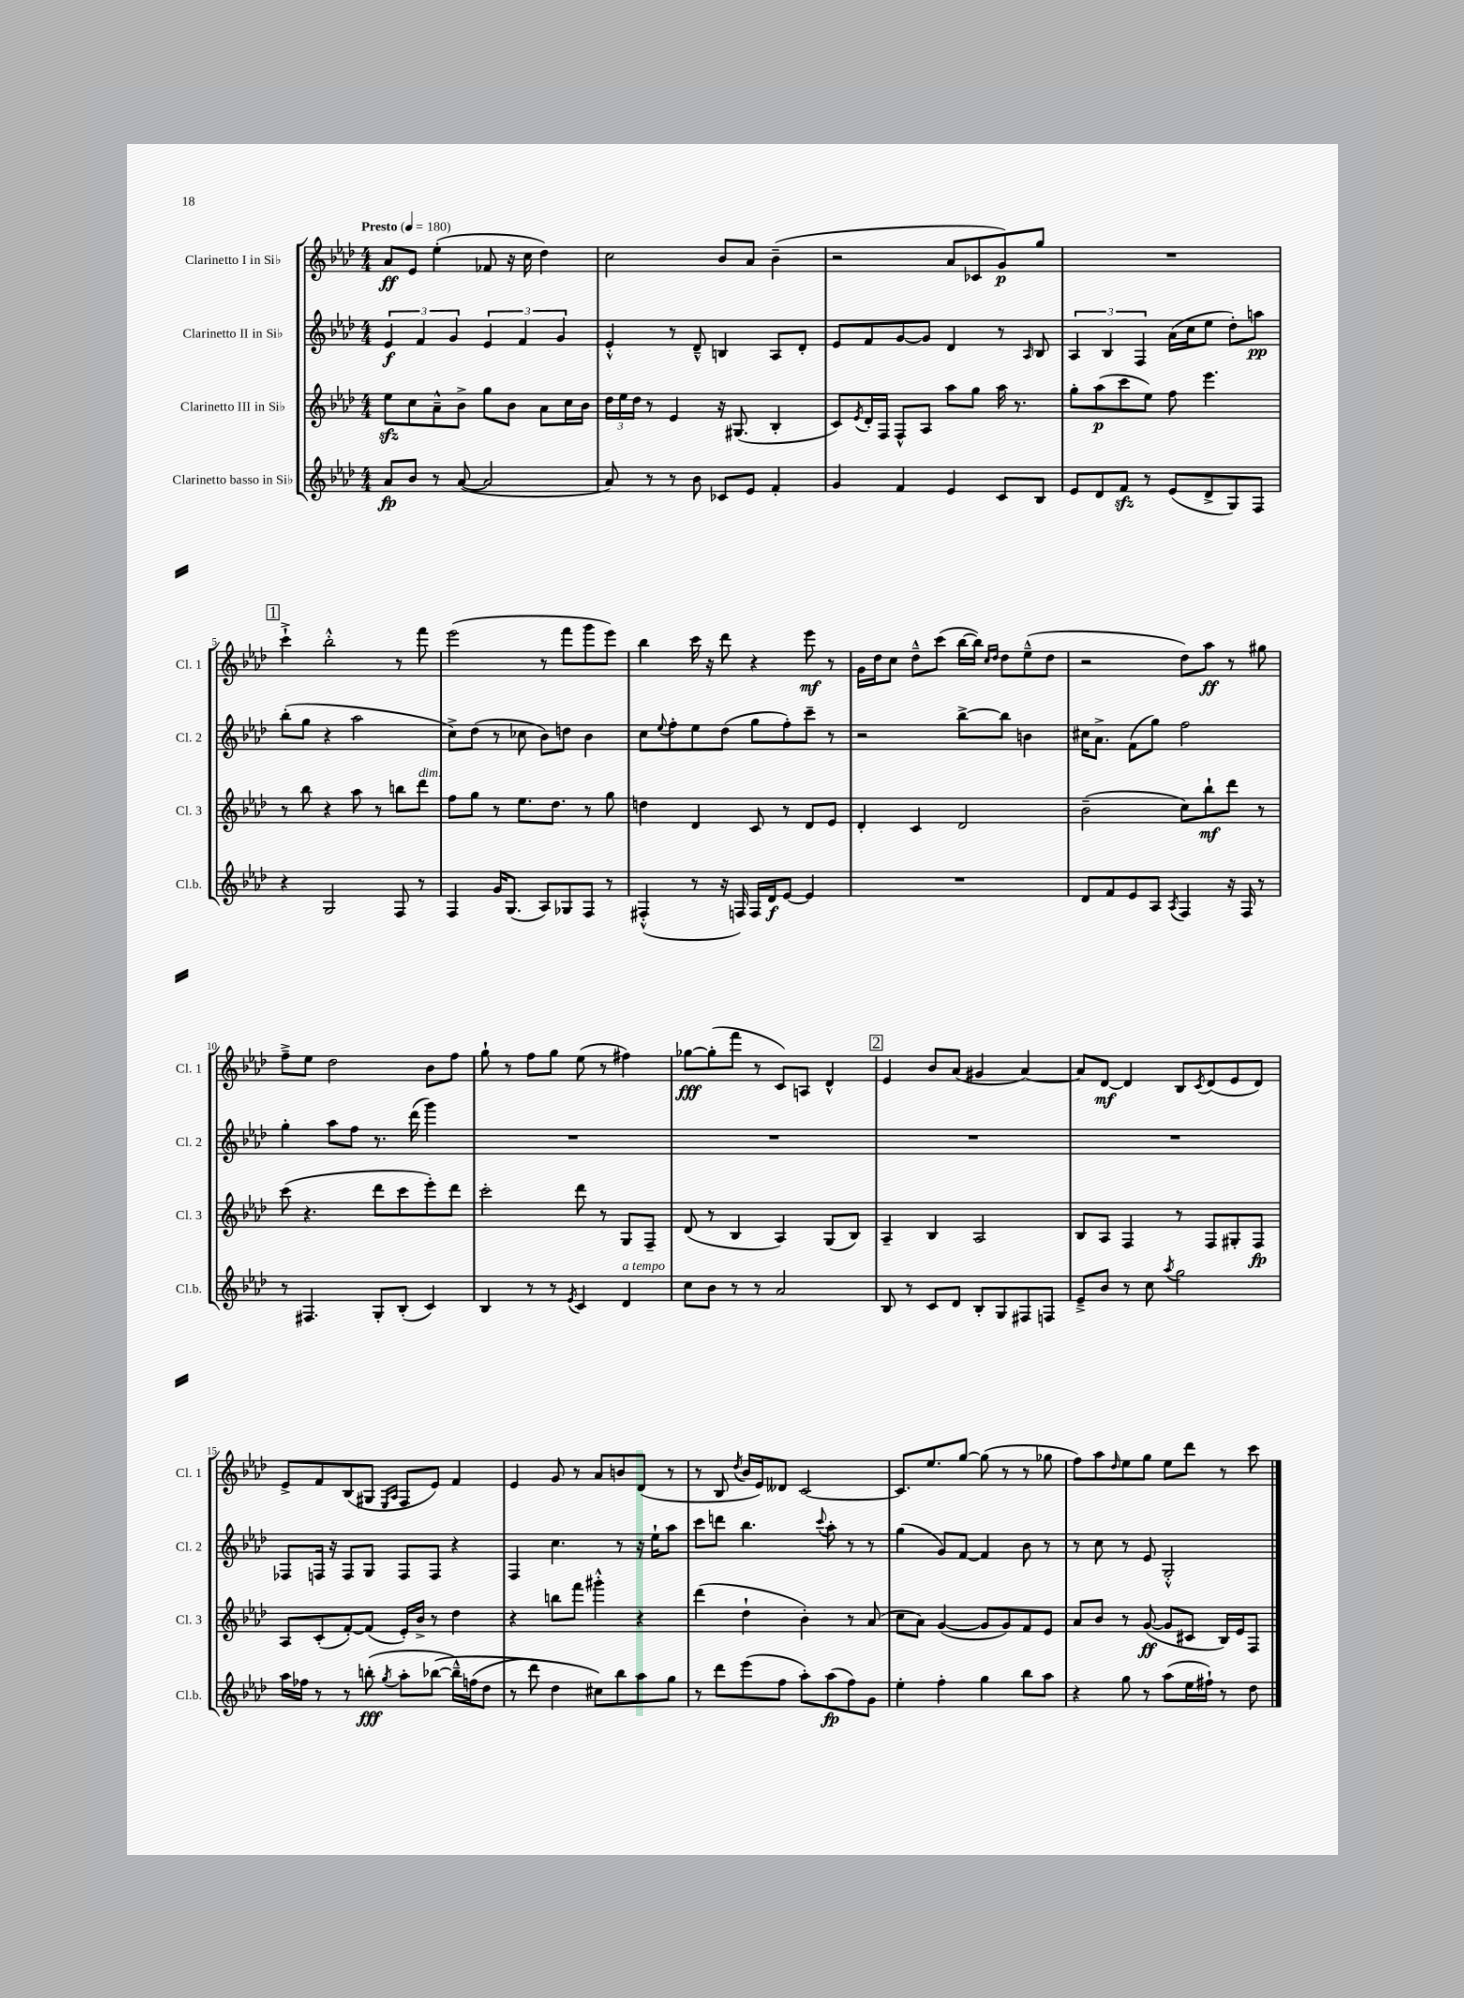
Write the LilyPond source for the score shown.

<<
\new StaffGroup <<
\new Staff = "s0" \with { instrumentName = "Clarinetto I in Sib" shortInstrumentName = "Cl. 1" } {
    \clef treble \key aes \major \numericTimeSignature \time 4/4 \tempo "Presto" 4 = 180
    aes'8\ff ees'8 ees''4-.( fes'8 r16 c''16 des''4) |
    c''2 bes'8 aes'8 bes'4--( |
    r2 aes'8 ces'8 g'8\p) g''8 |
    R1 |
    \mark \markup { \box "1" } c'''4-!-> bes''2-.-^ r8 f'''8 |
    ees'''2( r8 f'''8 g'''8 ees'''8) |
    bes''4 c'''16 r16 des'''8 r4 ees'''8\mf r8 |
    g'16 des''16 c''8 des''8---^ c'''8( bes''16~ bes''16) \grace { c''16 des''16 } des''8 ees''8---^( des''8 |
    r2 des''8) aes''8\ff r8 gis''8 |
    f''8---> ees''8 des''2 bes'8 f''8 |
    g''8-! r8 f''8 g''8 ees''8( r8 fis''4) |
    ges''8~\fff ges''8-.( f'''8 r8 c'8) a8 des'4-^ |
    \mark \markup { \box "2" } ees'4 bes'8 aes'8( gis'4 aes'4~) |
    aes'8 des'8~\mf des'4 bes8 \acciaccatura { c'8 } des'8( ees'8 des'8) |
    ees'8-> f'8 bes8( gis8 \grace { ees16 aes16 } f8 ees'8) f'4 |
    ees'4 g'8 r8 aes'8 b'8 des'8( r8 |
    r8 bes8 \acciaccatura { des''8 } bes'16 ees'16) deses'8 c'2~ |
    c'8. ees''8. g''8~ g''8( r8 r8 ges''8 |
    f''8) aes''8 \grace { des''16 } ees''8 g''8 ees''8 des'''8 r8 c'''8 \bar "|." |
}
\new Staff = "s1" \with { instrumentName = "Clarinetto II in Sib" shortInstrumentName = "Cl. 2" } {
    \clef treble \key aes \major \numericTimeSignature \time 4/4
    \tuplet 3/2 { ees'4\f f'4 g'4 } \tuplet 3/2 { ees'4 f'4 g'4 } |
    ees'4-.-^ r8 des'8---^ b4 aes8 des'8-. |
    ees'8 f'8 g'8~ g'8 des'4 r8 \grace { aes16 } bes8 |
    \tuplet 3/2 { aes4 bes4 f4 } aes'16( c''16 ees''8 des''8-.) a''8\pp |
    \mark \markup { \box "1" } bes''8-.( g''8 r4 aes''2 |
    c''8->) des''8( r8 ces''8 bes'8) d''8 bes'4 |
    c''8 \appoggiatura { ees''8 } f''8-. ees''8 des''8( g''8 f''8-.) c'''8-- r8 |
    r2 bes''8~-> bes''8 b'4 |
    cis''16 aes'8.-> f'8( g''8) f''2 |
    g''4-. aes''8 f''8 r8. des'''16( g'''4) |
    R1 |
    R1 |
    \mark \markup { \box "2" } R1 |
    R1 |
    fes8 f16 r16 f8 g8 f8 f8 r4 |
    f4 c''4. r8 r16 ees''16-! aes''8 |
    c'''8 d'''8 bes''4. \appoggiatura { c'''8 } aes''8-. r8 r8 |
    g''4( g'8) f'8~ f'4 bes'8 r8 |
    r8 c''8 r8 ees'8 g2-.-^ \bar "|." |
}
\new Staff = "s2" \with { instrumentName = "Clarinetto III in Sib" shortInstrumentName = "Cl. 3" } {
    \clef treble \key aes \major \numericTimeSignature \time 4/4
    ees''8\sfz c''8 aes'8---^ bes'8-> g''8 bes'8 aes'8 c''16 bes'16 |
    \tuplet 3/2 { des''16 ees''16 des''16 } r8 ees'4 r16 gis8.( bes4-. |
    c'8) \acciaccatura { ees'8 } des'16-. f16 f8-^ aes8 aes''8 g''8 aes''16 r8. |
    g''8-. aes''8\p( c'''8 ees''8) f''8 ees'''4. |
    \mark \markup { \box "1" } r8 bes''8 r4 aes''8 r8 b''8 des'''8^\markup { \italic "dim." } |
    f''8 g''8 r8 ees''8. des''8. r8 g''8 |
    d''4 des'4 c'8 r8 des'8 ees'8 |
    des'4-. c'4 des'2 |
    bes'2--( c''8) bes''8-!\mf des'''8 r8 |
    c'''8( r4. des'''8 c'''8 ees'''8-.) des'''8 |
    c'''2-. des'''8 r8 g8 f8-- |
    des'8( r8 bes4 aes4) g8( bes8) |
    \mark \markup { \box "2" } aes4-- bes4 aes2 |
    bes8 aes8 f4 r8 f8 gis8-. f8\fp |
    aes8 c'8-.( f'8~-.) f'8( ees'16-.) bes'16-> r8 des''4 |
    r4 b''8 f'''8 gis'''4-.-^ r4 |
    des'''4( des''4-! bes'4-.) r8 aes'8( |
    c''8 aes'8) g'4~( g'8 g'8) f'8 ees'8 |
    aes'8 bes'8 r8 g'8~\ff( g'8 cis'8 bes16) ees'16 f8 \bar "|." |
}
\new Staff = "s3" \with { instrumentName = "Clarinetto basso in Sib" shortInstrumentName = "Cl.b." } {
    \clef treble \key aes \major \numericTimeSignature \time 4/4
    aes'8\fp bes'8 r8 aes'8~( aes'2 |
    aes'8) r8 r8 bes'8 ces'8 ees'8 f'4-. |
    g'4 f'4 ees'4 c'8 bes8 |
    ees'8 des'8 f'8\sfz r8 ees'8( des'8-> g8) f8 |
    \mark \markup { \box "1" } r4 g2 f8 r8 |
    f4 g'16 g8.( aes8) ges8 f8 r8 |
    fis4-.-^( r8 r16 f16) f16 des'16\f ees'8~ ees'4 |
    R1 |
    des'8 f'8 ees'8 aes8 \acciaccatura { aes8 } f4 r16 f16 r8 |
    r8 fis4. g8-. bes8-.( c'4) |
    bes4 r8 r8 \acciaccatura { ees'8 } c'4 des'4^\markup { \italic "a tempo" } |
    c''8 bes'8 r8 r8 aes'2 |
    \mark \markup { \box "2" } bes8 r8 c'8 des'8 bes8-. g8 fis8 f8 |
    ees'8---> bes'8 r8 c''8 \acciaccatura { aes''8 } g''2 |
    aes''16 fes''16 r8 r8 b''8-.\fff( \acciaccatura { g''8 } aes''8-. bes''8~\( bes''16---^) f''16( des''8 |
    r8 des'''8) des''4 cis''8\) bes''8 aes''8 g''8 |
    r8 des'''8 ees'''8( f''8 aes''8-.) aes''8\fp( f''8) g'8 |
    ees''4-. f''4-. g''4 bes''8 aes''8 |
    r4 g''8 r8 aes''8( ees''16 fis''16-!) r8 des''8 \bar "|." |
}
>>
>>
